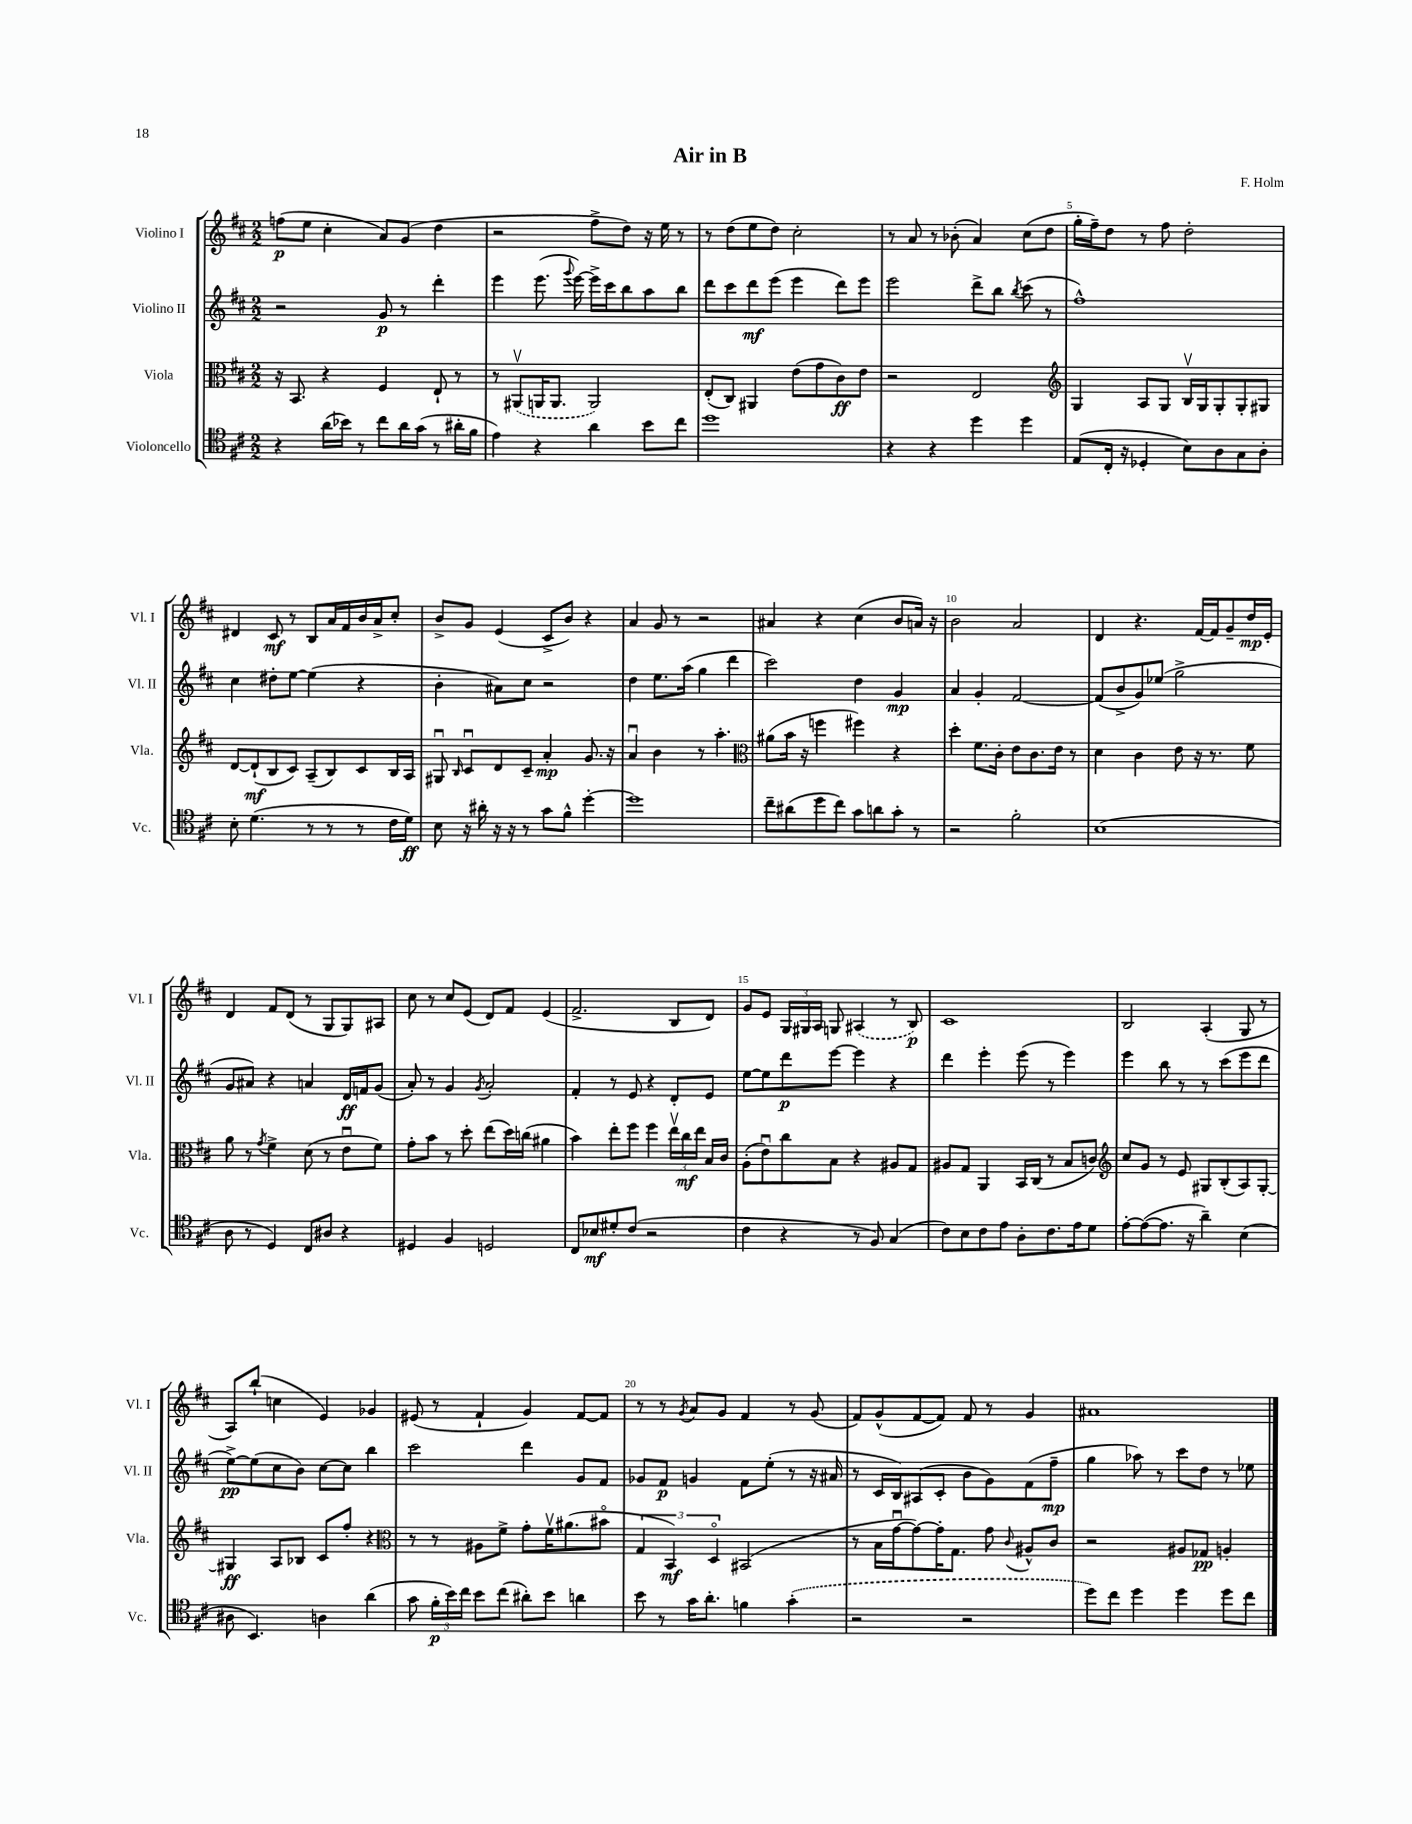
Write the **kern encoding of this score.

**kern	**dynam	**kern	**dynam	**kern	**dynam	**kern	**dynam
*part4	*part4	*part3	*part3	*part2	*part2	*part1	*part1
*staff4	*staff4	*staff3	*staff3	*staff2	*staff2	*staff1	*staff1
*I"Violoncello	*	*I"Viola	*	*I"Violino II	*	*I"Violino I	*
*I'Vc.	*	*I'Vla.	*	*I'Vl. II	*	*I'Vl. I	*
*clefC4	*	*clefC3	*	*clefG2	*	*clefG2	*
*k[f#c#]	*	*k[f#c#]	*	*k[f#c#]	*	*k[f#c#]	*
*M2/2	*	*M2/2	*	*M2/2	*	*M2/2	*
=1	=1	=1	=1	=1	=1	=1	=1
4r	.	16r	.	2r	.	(8ffn\L	p
.	.	8.BB/	.	.	.	.	.
.	.	.	.	.	.	8ee\J	.
(16a\LL	.	4r	.	.	.	4cc#'\	.
16b-X\JJ)	.	.	.	.	.	.	.
8r	.	.	.	.	.	.	.
8cc#\L	.	4F#/	.	8g/	p	8a/L)	.
16a\L	.	.	.	8r	.	(8g/J	.
(16g\JJ	.	.	.	.	.	.	.
8r	.	8E`/	.	4ddd'\	.	4dd\	.
16a#X'\LL	.	8r	.	.	.	.	.
16f#\JJ	.	.	.	.	.	.	.
=2	=2	=2	=2	=2	=2	=2	=2
4e\)	.	8r	.	4eee\	.	2r	.
.	.	(8AA#Xv/L	.	.	.	.	.
4r	.	16AAn/K	.	(8.eee\	.	.	.
.	.	8.AA/J	.	.	.	.	.
.	.	.	.	8qqggg/	.	.	.
.	.	.	.	[16eee\)	.	.	.
4a\	.	2AA/)	.	16eee^\LL]	.	8ff#^\L	.
.	.	.	.	16ccc#\J	.	.	.
.	.	.	.	8bb\	.	8dd\J)	.
8b\L	.	.	.	8aa\	.	16r	.
.	.	.	.	.	.	16ee\	.
8cc#\J	.	.	.	8bb\J	.	8r	.
=3	=3	=3	=3	=3	=3	=3	=3
1dd	.	(8E'/L	.	8ddd\L	.	8r	.
.	.	8C#/J)	.	8ccc#\	.	(8dd\L	.
.	.	4AA#X/	.	8ddd\	mf	8ee\	.
.	.	.	.	(8eee\J	.	8dd\J)	.
.	.	(8e\L	.	4eee\	.	2cc#'\	.
.	.	8g\	.	.	.	.	.
.	.	8c#\)	ff	8ddd\L)	.	.	.
.	.	8e\J	.	8eee\J	.	.	.
=4	=4	=4	=4	=4	=4	=4	=4
4r	.	2r	.	2eee\	.	8r	.
.	.	.	.	.	.	8a/	.
4r	.	.	.	.	.	8r	.
.	.	.	.	.	.	(8b-X'\	.
4dd\	.	2E/	.	8ddd^\L	.	4a/)	.
.	.	.	.	8bb\J	.	.	.
.	.	.	.	8qbb/	.	.	.
4dd\	.	.	.	(8ccc#\	.	(8cc#\L	.
.	.	.	.	8r	.	8dd\J	.
=5	=5	=5	=5	=5	=5	=5	=5
*	*	*clefG2	*	*	*	*	*
(8E/L	.	4G/	.	1ff#^^)	.	16gg'\LL	.
.	.	.	.	.	.	16ff#~\J)	.
16C#'/Jk	.	.	.	.	.	8dd\J	.
16r	.	.	.	.	.	.	.
4D-X'/	.	8A/L	.	.	.	8r	.
.	.	8G/J	.	.	.	8ff#\	.
8B\L)	.	16Bv/LL	.	.	.	2dd'\	.
.	.	16G/J	.	.	.	.	.
8A\	.	8G'/	.	.	.	.	.
8G\	.	8G'/	.	.	.	.	.
8A'\J	.	8G#X/J	.	.	.	.	.
!!LO:LB:g=z
=6	=6	=6	=6	=6	=6	=6	=6
8B'\	.	[8d/L	.	4cc#\	.	4d#X/	.
(4.d\	.	(8d`/]	mf	.	.	.	.
.	.	8B/	.	8dd#X'\L	.	8c#/	mf
.	.	8c#/J)	.	[8ee\J	.	8r	.
8r	.	(8A~/L	.	(4ee\]	.	8B/L	.
8r	.	8B/)	.	.	.	16a/L	.
.	.	.	.	.	.	16f#/	.
8r	.	8c#/	.	4r	.	16b/	.
.	.	.	.	.	.	16a^/J	.
16c#\LL	.	16B/L	.	.	.	8cc#'/J	.
16d\JJ)	ff	16A/JJ	.	.	.	.	.
=7	=7	=7	=7	=7	=7	=7	=7
8B\	.	8G#Xu/	.	4b'\	.	8b^/L	.
.	.	16qqB/	.	.	.	.	.
16r	.	8c#u/L	.	.	.	8g/J	.
16a#X'\	.	.	.	.	.	.	.
16r	.	8d/	.	8a#X\L)	.	(4e/	.
16r	.	.	.	.	.	.	.
8r	.	8c#~/J	.	8cc#\J	.	.	.
8g\L	.	4a'/	mp	2r	.	8c#^/L	.
8f#^^\J	.	.	.	.	.	8b/J)	.
[4dd'\	.	8.g/	.	.	.	4r	.
.	.	16r	.	.	.	.	.
=8	=8	=8	=8	=8	=8	=8	=8
1dd]	.	4au/	.	4dd\	.	4a/	.
.	.	4b\	.	8.ee\L	.	8g/	.
.	.	.	.	.	.	8r	.
.	.	.	.	(16aa\Jk	.	.	.
.	.	8r	.	4gg\	.	2r	.
.	.	4.aa'\	.	.	.	.	.
.	.	.	.	4ddd\	.	.	.
=9	=9	=9	=9	=9	=9	=9	=9
*	*	*clefC3	*	*	*	*	*
8cc#~\L	.	(8a#X\L	.	2ccc#\)	.	4a#X/	.
(8a#X\	.	16b\Jk	.	.	.	.	.
.	.	16r	.	.	.	.	.
8dd\	.	4ffn\	.	.	.	4r	.
8cc#\J)	.	.	.	.	.	.	.
8g\L	.	4ff#X\)	.	4dd\	.	(4cc#\	.
8an\	.	.	.	.	.	.	.
8g'\J	.	4r	.	4g/	mp	8b/L	.
8r	.	.	.	.	.	16an/Jk)	.
.	.	.	.	.	.	16r	.
=10	=10	=10	=10	=10	=10	=10	=10
2r	.	4dd'\	.	4a/	.	2b\	.
.	.	8.f#\L	.	4g'/	.	.	.
.	.	16c#'\Jk	.	.	.	.	.
2f#'\	.	8e\L	.	[2f#/	.	2a/	.
.	.	8.c#\	.	.	.	.	.
.	.	16e\Jk	.	.	.	.	.
.	.	8r	.	.	.	.	.
=11	=11	=11	=11	=11	=11	=11	=11
(1B	.	4d\	.	(8f#/L]	.	4d/	.
.	.	.	.	8b^/	.	.	.
.	.	4c#\	.	8g/)	.	4.r	.
.	.	.	.	(8ee-X/J	.	.	.
.	.	8e\	.	2gg^\	.	.	.
.	.	16r	.	.	.	[16f#/LL	.
.	.	8.r	.	.	.	16f#/J]	.
.	.	.	.	.	.	8g~/	.
.	.	8f#\	.	.	.	16dd/L	mp
.	.	.	.	.	.	16e'/JJ	.
!!LO:LB:g=z
=12	=12	=12	=12	=12	=12	=12	=12
8A\	.	8a\	.	8g/L	.	4d/	.
8r	.	8r	.	8a#X/J)	.	.	.
.	.	8qg/	.	.	.	.	.
4D/)	.	4f#^\	.	4r	.	8f#/L	.
.	.	.	.	.	.	(8d/J	.
8C#/L	.	(8d\	.	4an/	.	8r	.
8A#X/J	.	8r	.	.	.	8G/L	.
4r	.	8eu\L	.	16d/LL	ff	8G/)	.
.	.	.	.	16fn/J	.	.	.
.	.	8f#\J)	.	(8g/J	.	8A#X/J	.
=13	=13	=13	=13	=13	=13	=13	=13
4D#X/	.	8g'\L	.	8a'/)	.	8cc#\	.
.	.	8b\J	.	8r	.	8r	.
4F#/	.	8r	.	4g/	.	8cc#/L	.
.	.	8dd'\	.	.	.	(8e/J	.
.	.	.	.	8qg/	.	.	.
2Dn/	.	(8ee\L	.	2a'/	.	8d/L)	.
.	.	16dd\L)	.	.	.	8f#/J	.
.	.	(16ccn\JJ	.	.	.	.	.
.	.	4a#X\	.	.	.	(4e/	.
=14	=14	=14	=14	=14	=14	=14	=14
8C#/L	.	4b\)	.	4f#'/	.	2.f#^/	.
8B-X/	mf	.	.	.	.	.	.
8d#X'/	.	8ee'\L	.	8r	.	.	.
(8c#/J	.	8ff#\J	.	8e/	.	.	.
2r	.	4ff#\	.	4r	.	.	.
.	.	24eev\LL	.	8d'/L	.	8B/L	.
.	.	24cc#\	mf	.	.	.	.
.	.	24ee\JJ	.	.	.	.	.
.	.	16B/LL	.	8e/J	.	8d/J)	.
.	.	16c#/JJ	.	.	.	.	.
=15	=15	=15	=15	=15	=15	=15	=15
4c#\	.	(8A'\L	.	[8ee\L	.	8g/L	.
.	.	8eu\)	.	8ee\]	.	8e/J	.
4r	.	8cc#\	.	8ddd\	p	24G/LL	.
.	.	.	.	.	.	24G#X/	.
.	.	.	.	.	.	24A/JJ	.
.	.	8B\J	.	[8eee\J	.	8Gn/	.
8r	.	4r	.	4eee\]	.	(4A#X/	.
8F#/)	.	.	.	.	.	.	.
(4G/	.	8A#X/L	.	4r	.	8r	.
.	.	8G/J	.	.	.	8B/)	p
=16	=16	=16	=16	=16	=16	=16	=16
8c#\L)	.	8A#X/L	.	4ddd\	.	1c#	.
8B\	.	8G/J	.	.	.	.	.
8c#\	.	4AA/	.	4eee'\	.	.	.
8e\J	.	.	.	.	.	.	.
8A'\L	.	16BB/LL	.	(8eee\	.	.	.
.	.	(16C#/JJ	.	.	.	.	.
8.c#\	.	8r	.	8r	.	.	.
.	.	8B/L	.	4eee\)	.	.	.
16e\k	.	.	.	.	.	.	.
8d\J	.	8cn/J)	.	.	.	.	.
=17	=17	=17	=17	=17	=17	=17	=17
*	*	*clefG2	*	*	*	*	*
[8e'\L	.	8cc#/L	.	4eee\	.	2B/	.
(8e\_	.	8g/J	.	.	.	.	.
8.e\J]	.	8r	.	8bb\	.	.	.
.	.	8e/	.	8r	.	.	.
16r	.	.	.	.	.	.	.
4a~\)	.	8G#X/L	.	8r	.	(4A'/	.
.	.	(8B'/	.	(8ccc#\L	.	.	.
(4B\	.	8A/)	.	8eee\	.	8G/	.
.	.	[8G#'/J	.	8ddd\J	.	8r	.
!!LO:LB:g=z
=18	=18	=18	=18	=18	=18	=18	=18
8A#X\	.	4G#X/]	ff	[8ee^\L)	pp	8A/L)	.
4.BB/)	.	.	.	(8ee\]	.	(8bb`/J	.
.	.	8A/L	.	8cc#\	.	4ccn\	.
.	.	8B-X/J	.	8b\J)	.	.	.
4An\	.	8c#/L	.	[8cc#\L	.	4e/)	.
.	.	8ff#'/J	.	8cc#\J]	.	.	.
(4a\	.	4r	.	4bb\	.	4g-X/	.
=19	=19	=19	=19	=19	=19	=19	=19
*	*	*clefC3	*	*	*	*	*
8g\	.	8r	.	2ccc#\	.	(8e#X/	.
24f#'\LL	p	8r	.	.	.	8r	.
24b\)	.	.	.	.	.	.	.
24cc#\JJ	.	.	.	.	.	.	.
8b\L	.	8A#X\L	.	.	.	4f#`/	.
(8cc#\J	.	8f#^\J	.	.	.	.	.
8a#X'\L)	.	8g'\L	.	4ddd\	.	4g/)	.
8b\J	.	16f#v\K	.	.	.	.	.
.	.	(8.a#X\	.	.	.	.	.
4an\	.	.	.	8g/L	.	[8f#/L	.
.	.	8b#X\J	.	8f#/J	.	8f#/J]	.
=20	=20	=20	=20	=20	=20	=20	=20
8b\	.	6G/	.	8g-X/L	.	8r	.
8r	.	.	.	8f#/J	p	8r	.
.	.	6BB/)	mf	.	.	.	.
.	.	.	.	.	.	8qg/	.
16g\KL	.	.	.	4gn/	.	8a/L	.
8.a'\J	.	.	.	.	.	.	.
.	.	6D/	.	.	.	.	.
.	.	.	.	.	.	8g/J	.
4fn\	.	(2BB#X/	.	8f#\L	.	4f#/	.
.	.	.	.	(8ee'\J	.	.	.
(4g'\	.	.	.	8r	.	8r	.
.	.	.	.	16r	.	(8g/	.
.	.	.	.	16a#X/	.	.	.
=21	=21	=21	=21	=21	=21	=21	=21
2r	.	8r	.	8r	.	8f#/L)	.
.	.	16B\LL	.	16c#/LL	.	(8g^^/	.
.	.	[16gu\J	.	16B/J)	.	.	.
.	.	8g\_)	.	(8A#X/	.	[8f#/	.
.	.	16g'\K]	.	8c#'/J	.	8f#/J])	.
.	.	8.G\J	.	.	.	.	.
2r	.	.	.	8b\L	.	8f#/	.
.	.	8g\	.	8g\)	.	8r	.
.	.	8qqc#/	.	.	.	.	.
.	.	8A#X^^/L	.	(8f#\	.	4g/	.
.	.	8c#/J	.	8ff#~\J	mp	.	.
=22	=22	=22	=22	=22	=22	=22	=22
8dd\L)	.	2r	.	4gg\	.	1a#X	.
8cc#\J	.	.	.	.	.	.	.
4dd\	.	.	.	8aa-X\)	.	.	.
.	.	.	.	8r	.	.	.
4dd\	.	8A#X/L	.	8ccc#\L	.	.	.
.	.	8G-X/J	pp	8dd\J	.	.	.
8dd\L	.	4An'/	.	8r	.	.	.
8cc#\J	.	.	.	8ee-X\	.	.	.
==	==	==	==	==	==	==	==
*-	*-	*-	*-	*-	*-	*-	*-
